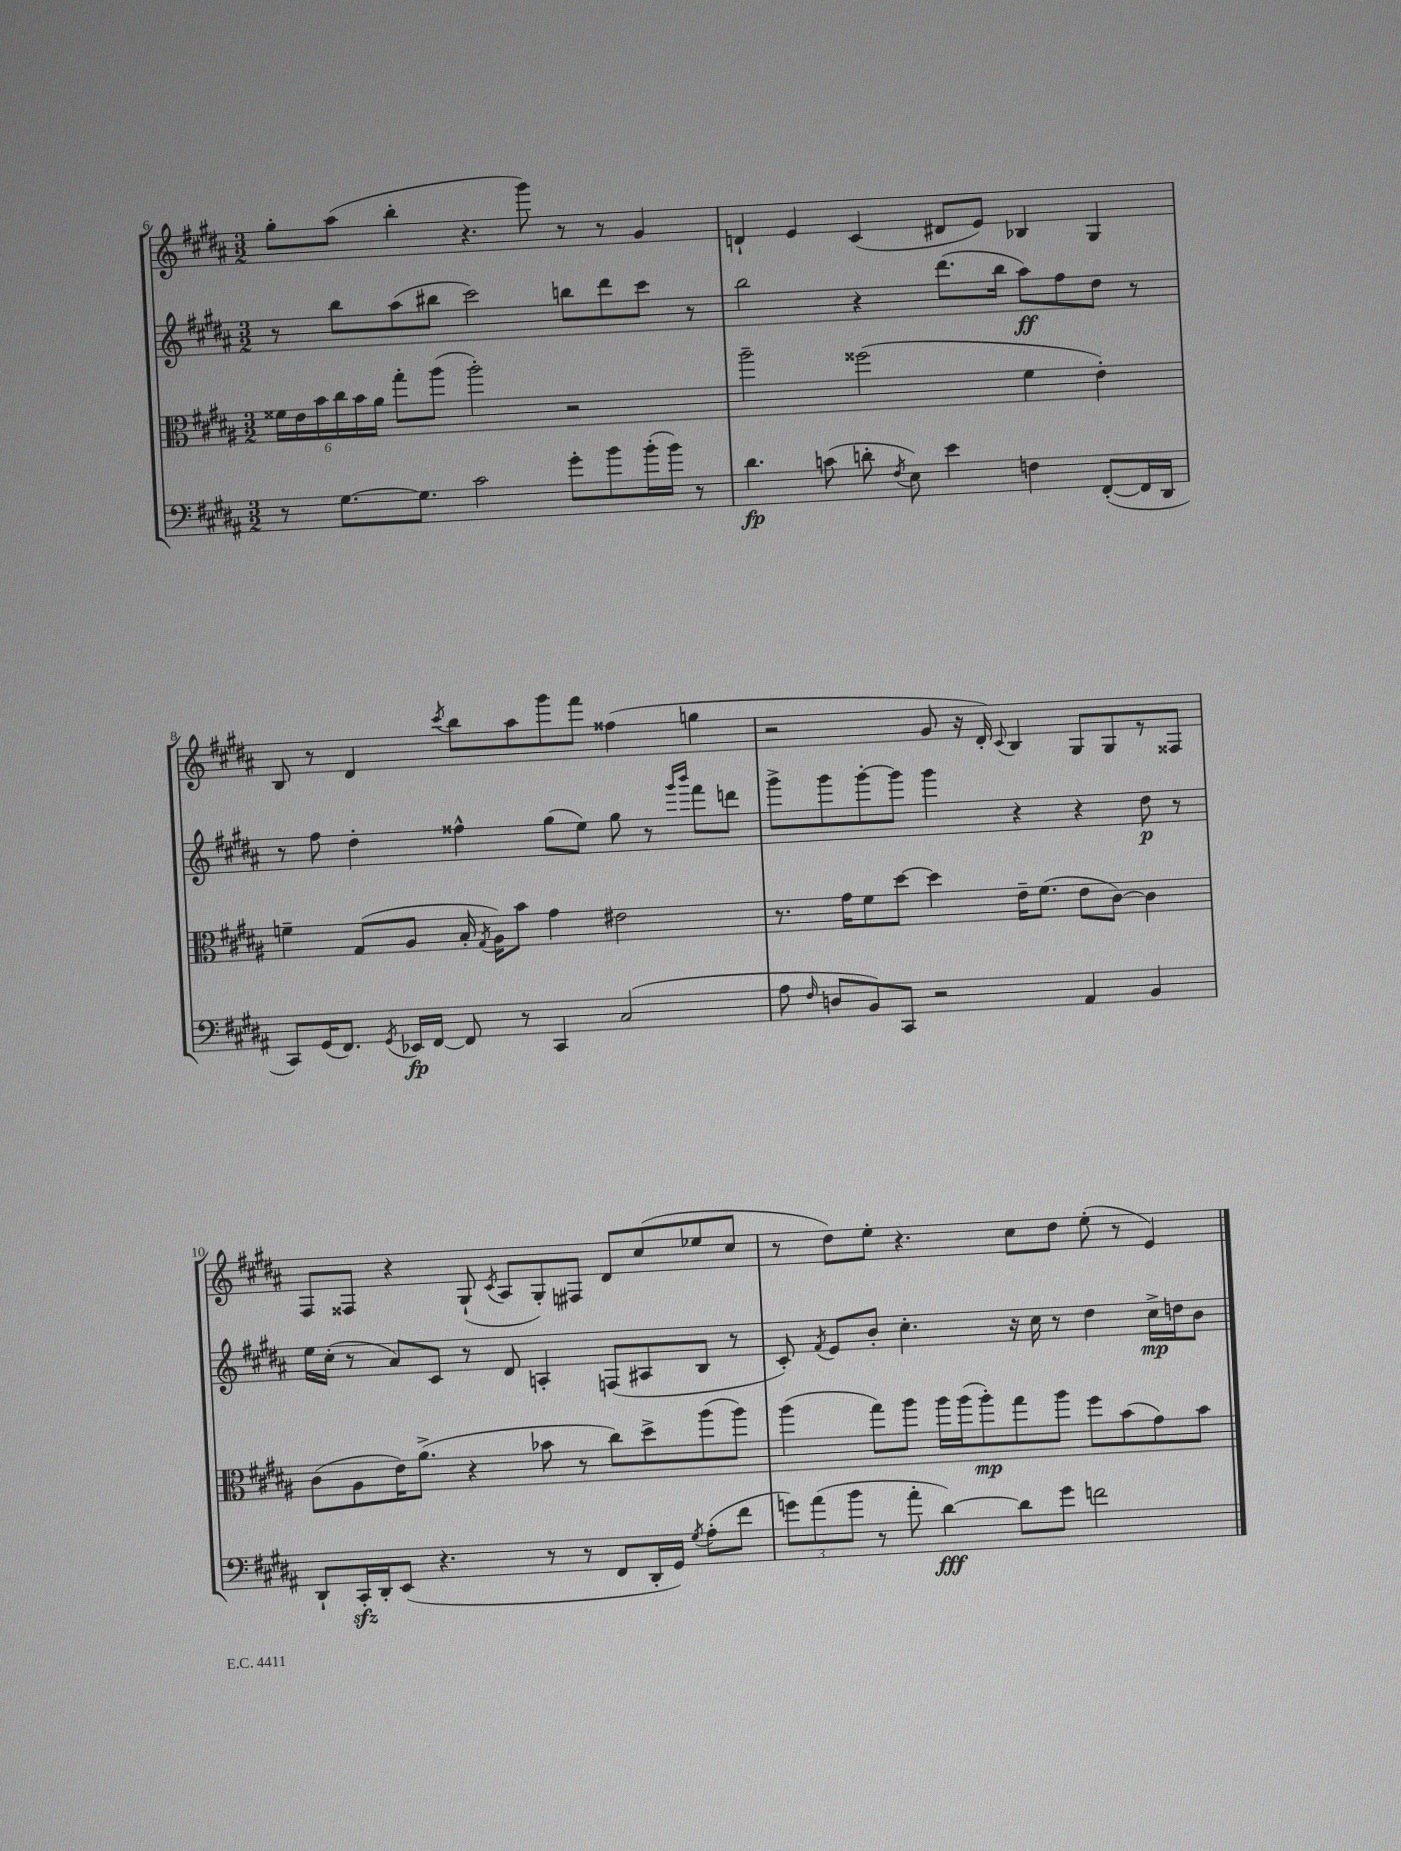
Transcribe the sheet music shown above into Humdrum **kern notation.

**kern	**kern	**kern	**kern
*staff4	*staff3	*staff2	*staff1
*clefF4	*clefC3	*clefG2	*clefG2
*k[f#c#g#d#a#]	*k[f#c#g#d#a#]	*k[f#c#g#d#a#]	*k[f#c#g#d#a#]
*M3/2	*M3/2	*M3/2	*M3/2
8r	24f##\LL	8r	8gg#'\L
.	24e\	.	.
.	24b\	.	.
[8.G#\L	24cc#\	8bb\L	(8aa#\J
.	24b\	.	.
.	24a#\JJ	.	.
.	8gg#'\L	(8aa#\	4bb'\
8.G#\]J	.	.	.
.	(8aa#\J	8bb#\J	.
2c#\	2aa#'\)	2ccc#\)	4.r
.	.	.	8ggg#\)
8g#'\L	2r	8bb\L	8r
8b\	.	8ddd#\	8r
(16b'\L	.	8ccc#\J	4g#/
16b\JJ)	.	.	.
8r	.	8r	.
=	=	=	=
4.d#\	2aa#~\	2bb\	4d`/
.	.	.	4e/
(8c\	.	.	.
8d'\	(2ff##\	4r	(4c#/
8qF#/	.	.	.
8E\)	.	.	.
4e\	.	(8.ddd#\L	8d#/L
.	.	.	8e/J)
.	.	16bb\Jk	.
4F\	4f#\	8aa#\L)	4B-/
.	.	8ff#\	.
([8FF#'/L	4e'\)	8dd#\J	4G#/
16FF#/]L	.	8r	.
16DD#/JJ	.	.	.
=	=	=	=
8CC#/L)	4f~\	8r	8B/
(16GG#/K	.	8ff#\	8r
8.FF#/J)	.	.	.
.	(8G#/L	4dd#'\	4d#/
8qGG#/	.	.	.
16EE-/LL	8A#/J	.	.
[16FF#/JJ	.	.	.
.	.	.	8qccc#/
8FF#/]	16B'/	4ff##^^\	8bb\L
.	8qG#/	.	.
.	16A#\LK)	.	.
8r	8b\J	.	8aa#\
4CC#/	4g#\	(8gg#\L	8ggg#\
.	.	8ee\J)	8fff#\J
(2C#/	2e#\	8gg#\	(4ff##\
.	.	8r	.
.	.	16qqggg#/LL	.
.	.	16qqbbb/JJ	.
.	.	8fff#\L	4gg\
.	.	8ddd\J	.
=	=	=	=
8A#\	8.r	8ggg#^\L	2r
16qqF#/	.	.	.
8D/L	.	8ggg#\	.
.	16g#\LK	.	.
8BB/)	8f#\	[8ggg#'\	.
8CC#/J	[8dd#\J	8ggg#\]J	.
2r	4dd#\]	4ggg#\	8g#/
.	.	.	16r
.	.	.	16d#'/)
.	.	.	8qqc#/
.	16e~\LK	4r	4B/
.	(8.f#\J	.	.
4AA#/	8e\L	4r	8G#/L
.	[8c#\J)	.	8G#/
4BB/	4c#\]	8dd#\	8r
.	.	8r	8F##/J
=	=	=	=
8DD#`/L	(8c#\L	16ee\LL	8F#/L
.	.	(16cc#'\JJ	.
16CC#'/L	8A#\	8r	8F##/J
16DD#'/J	.	.	.
(8EE/J	16e\K)	8a#/L)	4r
.	(8.a#^\J	.	.
4.r	.	8c#/J	.
.	4r	8r	(8G#`/
.	.	.	8qc#/
.	.	8d#/	8A#/L
8r	8b-\	4A'/	8G#'/)
8r	8r	.	8F#/J
8FF#/L	8cc#\L)	(8F/L	8d#/L
16DD#'/L	8dd#^\	8A#/	(8cc#/
16GG#/JJ)	.	.	.
8qG#/	.	.	.
(8A#'\L	(8aa#\	8B/J	8ee-/
8f#\J	8aa#\J)	8r	8cc#/J
=	=	=	=
12g\L)	(4aa#\	8c#'/)	8r
(12a#\	.	.	.
.	.	8qf#/	.
.	.	8e/L	8dd#\L)
12b\J	.	.	.
8r	8gg#\L)	8b'/J	8ee'\J
8a#'\	8aa#\J	4.cc#'\	4.r
[4d#\)	16aa#\LL	.	.
.	(16aa#\J	.	.
.	8aa#'\)	.	.
8d#\]L	8gg#\	16r	8cc#\L
.	.	16cc#\	.
8g\J	8aa#\J	8r	8dd#\J
2f\	8ff#\L	4dd#\	(8ee'\
.	(8b\	.	8r
.	8g#\)	16cc#^\LL	4e/)
.	.	16dd\J	.
.	8b\J	8b\J	.
==	==	==	==
*-	*-	*-	*-
